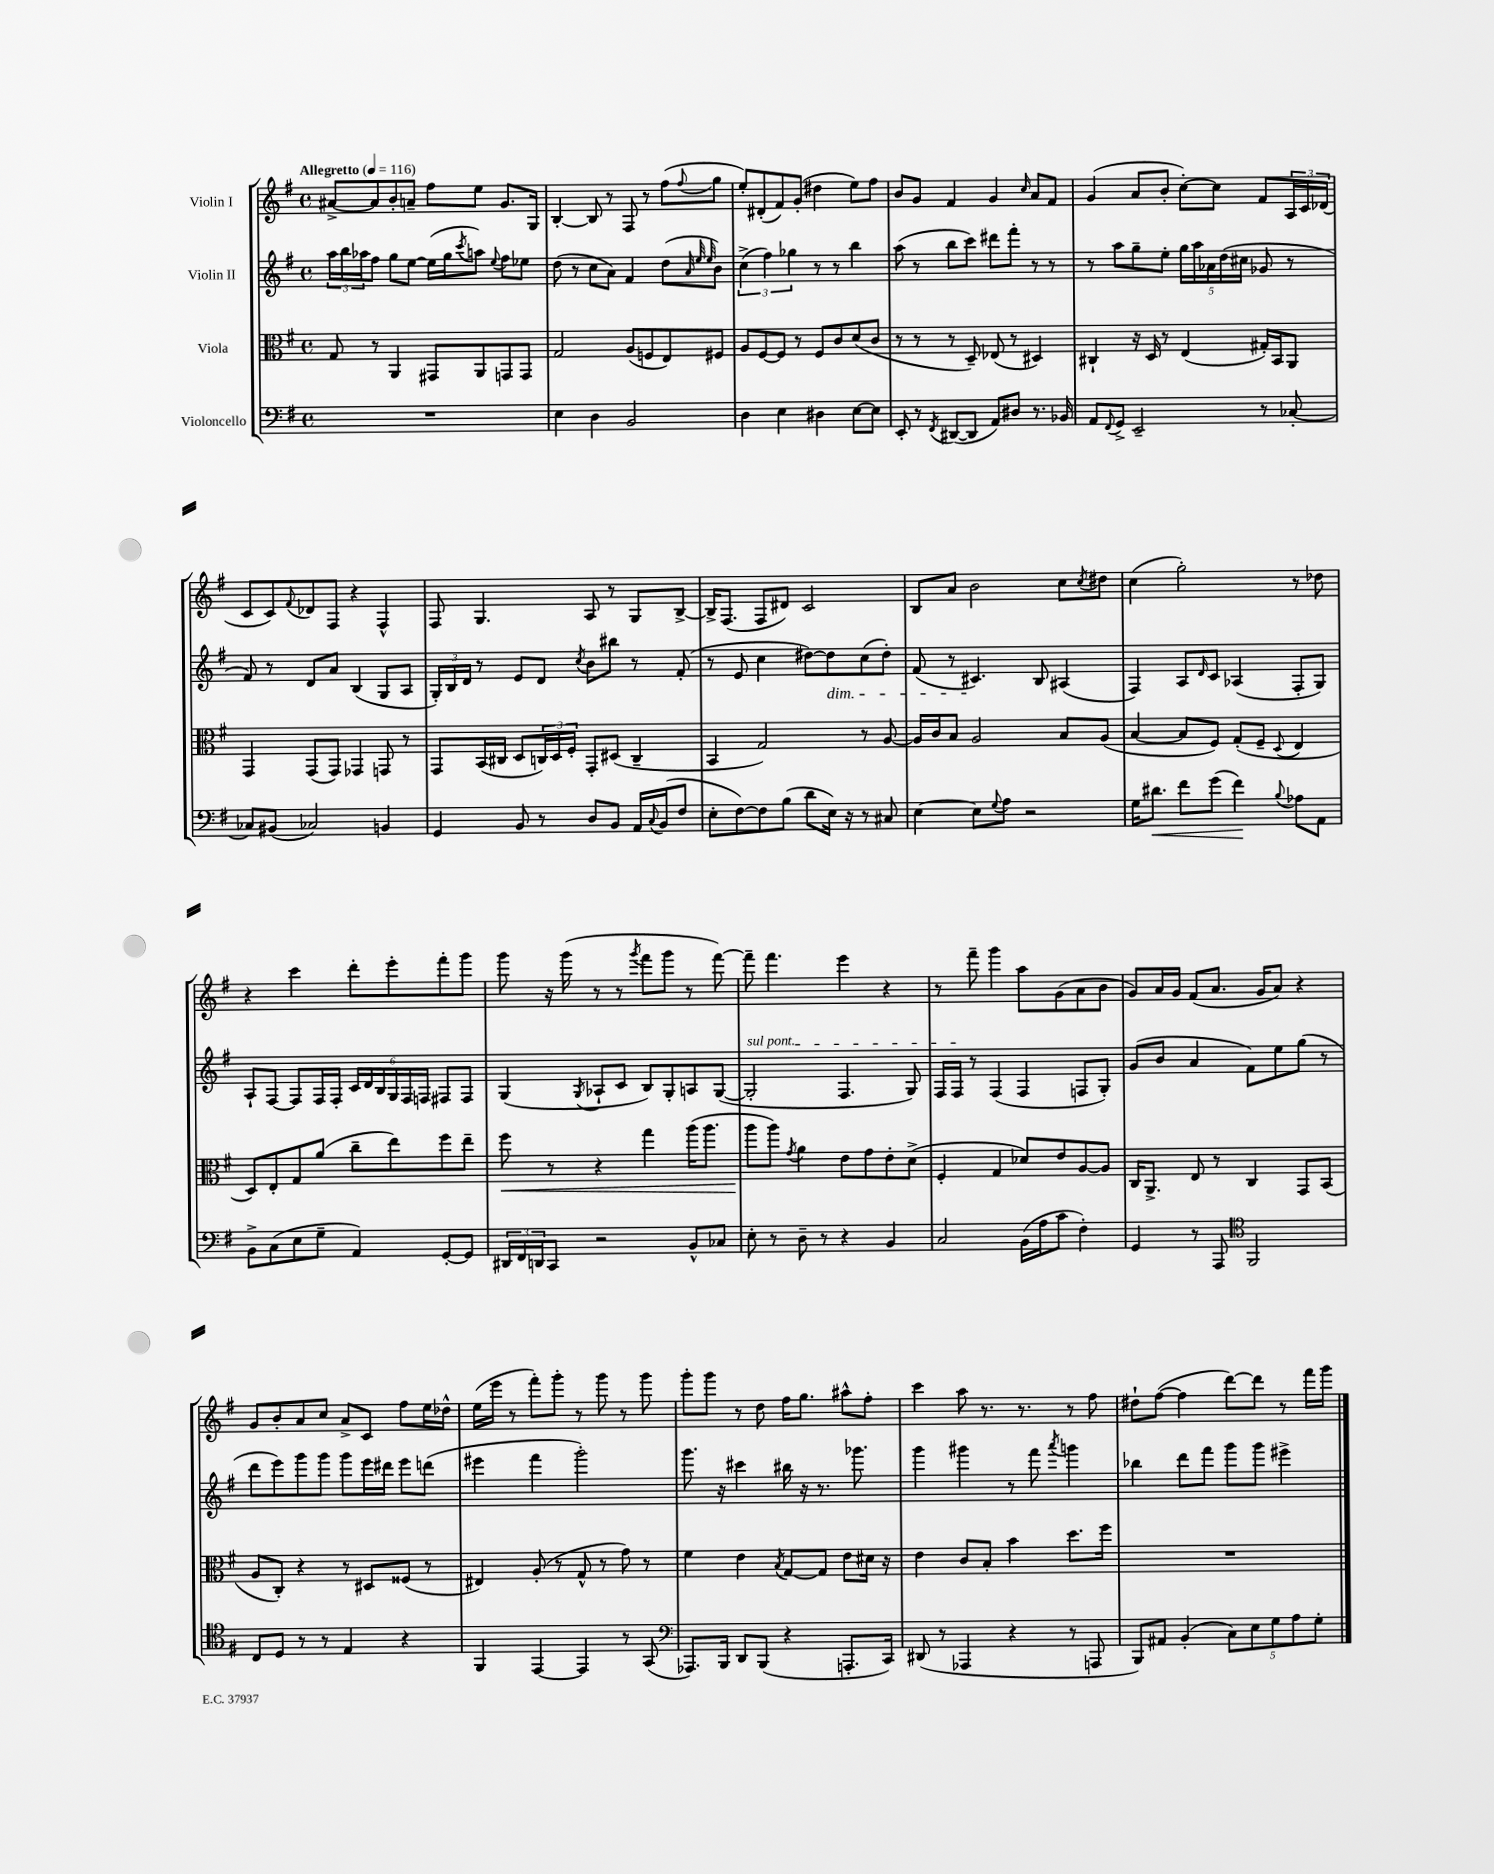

**kern	**dynam	**kern	**dynam	**kern	**kern
*part4	*part4	*part3	*part3	*part2	*part1
*staff4	*staff4	*staff3	*staff3	*staff2	*staff1
*I"Violoncello	*	*I"Viola	*	*I"Violin II	*I"Violin I
*clefF4	*	*clefC3	*	*clefG2	*clefG2
*k[f#]	*	*k[f#]	*	*k[f#]	*k[f#]
*M4/4	*	*M4/4	*	*M4/4	*M4/4
*met(c)	*	*met(c)	*	*met(c)	*met(c)
*MM116	*	*MM116	*	*MM116	*MM116
=1	=1	=1	=1	=1	=1
!	!	!	!	!	!LO:TX:a:B:t=Allegretto
1r	.	8G/	.	24aa\LL	[8a#X^/L
.	.	.	.	24bb\	.
.	.	.	.	24aa-X\J	.
.	.	8r	.	8ff#\J	8a#/]
.	.	4AA/	.	8gg\L	8b'/
.	.	.	.	[8ee\J	8an~/J
.	.	8GG#X/L	.	(16ee\LL]	8ff#\L
.	.	.	.	16gg\J	.
.	.	.	.	8qccc/	.
.	.	8AA/	.	8aan\J)	8ee\J
.	.	.	.	8qqee/	.
.	.	8GGn/	.	8ff#\L	8.g/L
.	.	8GG/J	.	8ee-X\J	.
.	.	.	.	.	16G/Jk
=2	=2	=2	=2	=2	=2
4E\	.	2G/	.	(8dd\	[4B'/
.	.	.	.	8r	.
4D\	.	.	.	8cc\L	8B/]
.	.	.	.	8a\J)	8r
2BB/	.	(8A/L	.	4f#/	8F#/
.	.	8Fn/	.	.	8r
.	.	8E/)	.	(8dd\L	(8ff#\L
.	.	.	.	32qqa/	.
.	.	.	.	32qqee/	.
.	.	.	.	32qqee/	8qqff#/
.	.	8F#X/J	.	8b\J)	8gg\J
=3	=3	=3	=3	=3	=3
4D\	.	8A/L	.	(6cc^\	8ee'/L)
.	.	[8F#/	.	.	(8d#X'/
.	.	.	.	6ff#\)	.
4E\	.	8F#/J]	.	.	8f#/)
.	.	.	.	6gg-X\	.
.	.	8r	.	.	(8g'/J
4D#X\	.	8F#/L	.	8r	4dd#X\
.	.	8c/	.	8r	.
[8E\L	.	(8d/	.	4bb\	8ee\L)
8E\J]	.	8c/J	.	.	8ff#\J
=4	=4	=4	=4	=4	=4
8EE'/	.	8r	.	(8aa\	8b/L
8r	.	8r	.	8r	8g/J
8qFF#/	.	.	.	.	.
([8DD#X/L	.	8r	.	8bb\L	4f#/
8DD#/J]	.	8D~/)	.	8ccc\J)	.
8AA/L)	.	(8E-X/	.	8ddd#X\L	4g/
8D#X/J	.	8r	.	8fff#'\J	.
.	.	.	.	.	16qqcc/
8.r	.	4D#X/)	.	8r	8a/L
.	.	.	.	8r	8f#/J
16BB-X/	.	.	.	.	.
=5	=5	=5	=5	=5	=5
8AA/L	.	4C#X`/	.	8r	(4g/
8qqFF#/	.	.	.	.	.
8GG^/J	.	.	.	8aa\L	.
2EE~/	.	16r	.	8gg~\	8a/L
.	.	16D/	.	.	.
.	.	8r	.	8ee'\J	8b'/J
.	.	(4E/	.	20gg\LL	[8cc'\L)
.	.	.	.	20aa\	.
.	.	.	.	20a-X\	.
.	.	.	.	.	8cc\J]
.	.	.	.	(20dd\	.
.	.	.	.	20cc#X\JJ	.
8r	.	16G#X'/LL)	.	8g-X/	8f#/L
.	.	16BB/J	.	.	.
[8C-X'/	.	8AA/J	.	8r	24A/L
.	.	.	.	.	24c/
.	.	.	.	.	(24d-X/JJ
!!LO:LB:g=z
=6	=6	=6	=6	=6	=6
8C-X/L]	.	4GG/	.	8f#/)	8c/L
(8BB#X/J	.	.	.	8r	8c/)
.	.	.	.	.	8qqf#/
2C-X/)	.	(8GG/L	.	8d/L	8d-X/
.	.	8GG/J)	.	8a/J	8F#/J
.	.	4GG-X/	.	(4B/	4r
4BBn/	.	8GGn/	.	8G/L	4F#^^/
.	.	8r	.	8A/J	.
=7	=7	=7	=7	=7	=7
4GG/	.	8GG/L	.	24G'/LL)	8F#/
.	.	.	.	24B/	.
.	.	.	.	24d/JJ	.
.	.	(16BB/L	.	8r	4.G/
.	.	16C#X/JJ	.	.	.
8BB/	.	8D/L	.	8e/L	.
8r	.	24Cn/L)	.	8d/J	.
.	.	24D/	.	.	.
.	.	24F#'/JJ	.	.	.
.	.	.	.	8qcc/	.
8D/L	.	8GG'/L	.	8b\L	8A/
8BB/J	.	(8D#X/J	.	8bb#X\J	8r
16AA/LL	.	4C~/	.	8r	8G/L
8qqC/	.	.	.	.	.
(16BB/J	.	.	.	.	.
8F#/J	.	.	.	(8f#'/	[8B^/J
=8	=8	=8	=8	=8	=8
8E'\L	.	4BB/	.	8r	16B^/KL]
.	.	.	.	.	(8.F#/J
[8F#\)	.	.	.	8e/	.
8F#\]	.	2G/)	.	4cc\	8F#/L
(8B\J	.	.	.	.	8d#X/J)
8d\L	.	.	.	[8dd#X\L)	2c/
!	!	!	!	!LO:TX:b:i:t=dim.	!
16E\Jk)	.	.	.	8dd#\]	.
16r	.	.	.	.	.
8r	.	8r	.	(8cc\	.
8C#X/	.	[8A/	.	8dd#'\J)	.
=9	=9	=9	=9	=9	=9
[4E\	.	16A/LL]	.	(8f#/	8B/L
.	.	16c/J	.	.	.
.	.	8B/J	.	8r	8a/J
8E\L]	.	2A/	.	4.c#X/)	2b\
8qqG/	.	.	.	.	.
8A\J	.	.	.	.	.
2r	.	.	.	.	.
.	.	.	.	8B/	.
.	.	8B/L	.	(4A#X/	8cc\L
.	.	.	.	.	8qcc/
.	.	(8A/J	.	.	8dd#X\J
=10	=10	=10	=10	=10	=10
16G\KL	.	[4B/	.	4F#/)	(4cc\
!	!LO:HP:b	!	!	!	!
8.d#X\J	<	.	.	.	.
8f#\L	.	8B/L]	.	8A/L	2gg'\)
.	.	.	.	16qqd/	.
(8g\J	.	8F#/J)	.	8c/J	.
4f#\)	.	(8G'/L	.	(4A-X/	.
.	.	8F#~/J	.	.	.
8qqB/	.	8qqD/	.	.	.
8A-X\L	[	4E/	.	8F#'/L	8r
8AA\J	.	.	.	8G/J)	8dd-X\
!!LO:LB:g=z
=11	=11	=11	=11	=11	=11
8BB^\L	.	8D/L)	.	8A`/L	4r
(8C\	.	8E'/	.	[8F#/J	.
8E\	.	8G/	.	8F#/L]	4ccc\
8G~\J	.	(8a/J	.	16F#/L	.
.	.	.	.	16F#'/JJ	.
4AA/)	.	8cc~\L	.	24c/LL	8ddd'\L
.	.	.	.	24d/	.
.	.	.	.	24B/	.
.	.	8ee\)	.	24G/	8eee'\
.	.	.	.	24F#/	.
.	.	.	.	24Fn/JJ	.
[8GG'/L	.	8ff#\	.	8F#X/L	8fff#'\
8GG/J]	.	8ee~\J	.	8F#/J	8ggg\J
=12	=12	=12	=12	=12	=12
!	!	!	!LO:HP:b	!	!
24DD#X/LL	.	8ff#\	<	(4G/	8ggg\
24FF#/	.	.	.	.	.
24DDn/J	.	.	.	.	.
8CC/J	.	8r	.	.	16r
.	.	.	.	.	(16ggg\
.	.	.	.	8qG/	.
2r	.	4r	.	8A-X`/L	8r
.	.	.	.	8c/J	8r
.	.	.	.	.	8qggg/
.	.	4gg\	.	8B/L)	8fff#\L
.	.	.	.	8G'/	8ggg\J
8BB^^/L	.	(16aa\KL	.	8An/	8r
.	.	8.aa\J	.	.	.
8C-X/J	.	.	.	([8G/J	[8fff#\)
=13	=13	=13	=13	=13	=13
!	!	!	!	!LO:TX:a:i:t=sul pont.	!
8E'\	.	8aa\L	.	2G'/]	8fff#~\]
8r	.	8aa\J)	[	.	4.fff#\
.	.	8qg/	.	.	.
8D~\	.	4a\	.	.	.
8r	.	.	.	.	.
4r	.	8e\L	.	4.F#/	4eee\
.	.	8g\	.	.	.
4BB/	.	8e'\	.	.	4r
.	.	(8d^\J	.	8G/)	.
=14	=14	=14	=14	=14	=14
2C/	.	4F#'/	.	16F#/LL	8r
.	.	.	.	16F#/JJ	.
.	.	.	.	8r	8fff#~\
.	.	4G/	.	(4F#/	4ggg\
(16BB\LL	.	8d-X/L)	.	4F#/	8aa\L
16A\J	.	.	.	.	.
8c\J	.	8e/	.	.	(8g\
4F#'\)	.	[8A/	.	8Fn/L	8a\
.	.	8A/J]	.	8G'/J)	8b\J
=15	=15	=15	=15	=15	=15
4GG/	.	16C/KL	.	(8g/L	8g/L)
.	.	8.AA^/J	.	.	.
.	.	.	.	8b/J	16a/L
.	.	.	.	.	16g/JJ
8r	.	8E/	.	4a/	(8f#/L
8AAA/	.	8r	.	.	8.a/J
*clefC4	*	*	*	*	*
2FF#/	.	4C/	.	8f#\L)	.
.	.	.	.	.	16g/KL
.	.	.	.	8ee\	8a/J)
.	.	8GG/L	.	(8gg\J	4r
.	.	(8BB/J	.	8r	.
!!LO:LB:g=z
=16	=16	=16	=16	=16	=16
8C/L	.	8A/L	.	8ddd\L	8g/L
8D/J	.	8C'/J)	.	8eee\)	8b'/
8r	.	4r	.	8ggg\	8a/
8r	.	.	.	8ggg\J	8cc/J
4E/	.	8r	.	8ggg\L	8a^/L
.	.	8D#X/L	.	16eee\L	8c/J
.	.	.	.	16ddd#X\JJ	.
4r	.	(8F##X/J	.	8eee\L	8ff#\L
.	.	8r	.	(8dddn\J	16ee\L
.	.	.	.	.	16dd-X^^\JJ
=17	=17	=17	=17	=17	=17
4FF#/	.	4E#X/)	.	4eee#X\	(16ee\LL
.	.	.	.	.	16eee\JJ
.	.	.	.	.	8r
[4EE/	.	(8A'/	.	4fff#\	8fff#'\L)
.	.	8r	.	.	8ggg'\J
4EE/]	.	8G^^/	.	2ggg'\)	8r
.	.	8r	.	.	8ggg\
8r	.	8g\)	.	.	8r
(8GG/	.	8r	.	.	8ggg\
=18	=18	=18	=18	=18	=18
*clefF4	*	*	*	*	*
8.AAA-X/L)	.	4f#\	.	8.ggg\	8ggg'\L
.	.	.	.	.	8ggg\J
16BBB/Jk	.	.	.	16r	.
8DD/L	.	4e\	.	4ccc#X\	8r
(8BBB/J	.	.	.	.	8dd\
.	.	8qB/	.	.	.
4r	.	[8G/L	.	16bb#X\	16ff#\KL
.	.	.	.	16r	8.gg\J
.	.	8G/J]	.	8.r	.
8.AAAn'/L	.	8e\L	.	.	8aa#X^^\L
.	.	.	.	8.ggg-X\	.
.	.	16d#X\Jk	.	.	8ff#'\J
16CC/Jk)	.	16r	.	.	.
=19	=19	=19	=19	=19	=19
(8DD#X/	.	4e\	.	4ggg\	4ccc\
8r	.	.	.	.	.
4AAA-X/	.	8c/L	.	4ggg#X\	8aa\
.	.	8B'/J	.	.	8.r
4r	.	4b\	.	8r	.
.	.	.	.	.	8.r
.	.	.	.	8fff#\	.
.	.	.	.	8qaaa/	.
8r	.	8.dd\L	.	4gggn\	8r
8AAAn/	.	.	.	.	8ff#\
.	.	16ff#\Jk	.	.	.
=20	=20	=20	=20	=20	=20
8BBB/L)	.	1r	.	4bb-X\	8dd#X`\L
8AA#X/J	.	.	.	.	([8ff#\J
(4BB'/	.	.	.	8ddd\L	4ff#\]
.	.	.	.	8fff#\J	.
10C\L)	.	.	.	8ggg\L	[8ddd\L)
10E\	.	.	.	.	.
.	.	.	.	8ggg\J	8ddd\J]
10G\	.	.	.	.	.
.	.	.	.	4eee#X^\	8r
10A\	.	.	.	.	.
.	.	.	.	.	16fff#\LL
10G'\J	.	.	.	.	.
.	.	.	.	.	16ggg\JJ
==	==	==	==	==	==
*-	*-	*-	*-	*-	*-
